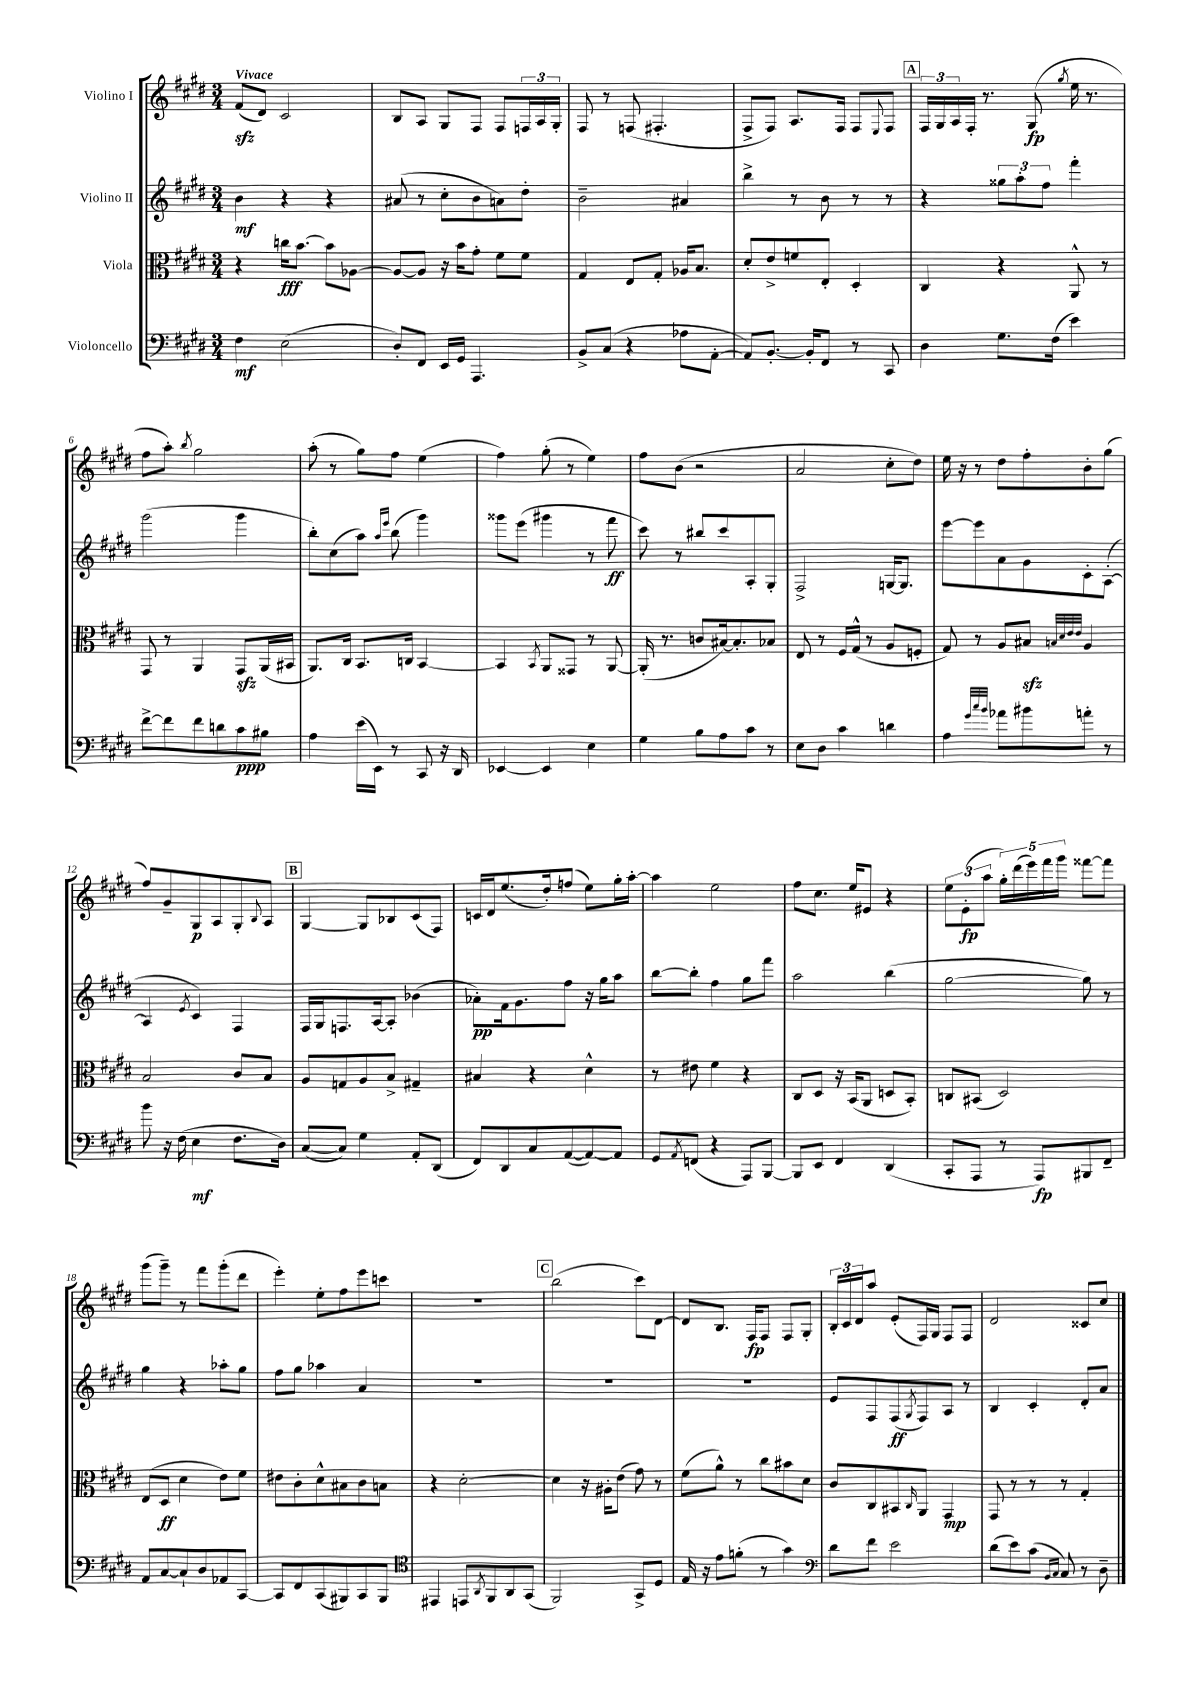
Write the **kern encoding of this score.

**kern	**dynam	**kern	**dynam	**kern	**dynam	**kern	**dynam
*part4	*part4	*part3	*part3	*part2	*part2	*part1	*part1
*staff4	*staff4	*staff3	*staff3	*staff2	*staff2	*staff1	*staff1
*I"Violoncello	*	*I"Viola	*	*I"Violino II	*	*I"Violino I	*
*clefF4	*	*clefC3	*	*clefG2	*	*clefG2	*
*k[f#c#g#d#]	*	*k[f#c#g#d#]	*	*k[f#c#g#d#]	*	*k[f#c#g#d#]	*
*M3/4	*	*M3/4	*	*M3/4	*	*M3/4	*
=1	=1	=1	=1	=1	=1	=1	=1
!	!	!	!	!	!	!LO:TX:a:B:t=Vivace	!
4F#\	mf	4r	.	4b\	mf	(8f#zz/L	.
.	.	.	.	.	.	8d#/J)	.
(2E\	.	16ccn\KL	fff	4r	.	2c#/	.
.	.	[8.b\J	.	.	.	.	.
.	.	8b\L]	.	4r	.	.	.
.	.	[8A-X\J	.	.	.	.	.
=2	=2	=2	=2	=2	=2	=2	=2
8D#'/L)	.	8A-/L_	.	(8a#X/	.	8B/L	.
8FF#/J	.	8A-/J]	.	8r	.	8A/J	.
16EE/LL	.	16r	.	8cc#'\L	.	8G#/L	.
16GG#/JJ	.	16b\KL	.	.	.	.	.
4.AAA/	.	8g#'\J	.	8b\	.	8F#/J	.
.	.	8f#\L	.	8an\)	.	8F#/L	.
.	.	8f#\J	.	8dd#'\J	.	24Fn/L	.
.	.	.	.	.	.	24A/	.
.	.	.	.	.	.	24G#'/JJ	.
=3	=3	=3	=3	=3	=3	=3	=3
8BB^/L	.	4G#/	.	2b~\	.	8F#/	.
(8C#/J	.	.	.	.	.	8r	.
4r	.	8E/L	.	.	.	(8Fn/	.
.	.	8G#'/J	.	.	.	4.F#X'/	.
8A-X\L	.	16A-X/KL	.	4a#X/	.	.	.
.	.	8.B/J	.	.	.	.	.
[8AA'\J	.	.	.	.	.	.	.
=4	=4	=4	=4	=4	=4	=4	=4
8AA/L])	.	8d#'/L	.	4bb^\	.	8F#^/L	.
[8.BB'/J	.	8e^/	.	.	.	8F#/J)	.
.	.	8fn/	.	8r	.	8.A/L	.
16BB'/KL]	.	.	.	.	.	.	.
8FF#/J	.	8E'/J	.	8b\	.	.	.
.	.	.	.	.	.	16F#/Jk	.
8r	.	4D#'/	.	8r	.	8F#/L	.
.	.	.	.	.	.	8qqE/	.
8CC#/	.	.	.	8r	.	8F#/J	.
!!LO:REH:place=s1:t=A
=5	=5	=5	=5	=5	=5	=5	=5
4D#\	.	4C#/	.	4r	.	24F#/LL	.
.	.	.	.	.	.	24G#/	.
.	.	.	.	.	.	24A/	.
.	.	.	.	.	.	16F#'/JJ	.
.	.	.	.	.	.	8.r	.
8.G#\L	.	4r	.	12gg##X\L	.	.	.
.	.	.	.	12aa'\	.	.	.
.	.	.	.	.	.	(8G#/	fp
.	.	.	.	12ff#\J	.	.	.
(16F#\Jk	.	.	.	.	.	.	.
.	.	.	.	.	.	8qgg#/	.
4e\)	.	8AA^^/	.	4fff#'\	.	16ee\	.
.	.	.	.	.	.	8.r	.
.	.	8r	.	.	.	.	.
!!LO:LB:g=z
=6	=6	=6	=6	=6	=6	=6	=6
[8f#^\L	.	8GG#/	.	(2ggg#\	.	8ff#\L	.
8f#\]	.	8r	.	.	.	8aa'\J)	.
.	.	.	.	.	.	8qbb/	.
8f#\	.	4AA/	.	.	.	2gg#\	.
8dn\	.	.	.	.	.	.	.
8c#\	ppp	8GG#zz/L	.	4ggg#\	.	.	.
8B#X\J	.	(16AA/L	.	.	.	.	.
.	.	16BB#X/JJ	.	.	.	.	.
=7	=7	=7	=7	=7	=7	=7	=7
4A\	.	8.AA/L)	.	8bb'\L)	.	(8aa'\	.
.	.	.	.	(8cc#\	.	8r	.
.	.	16C#/Jk	.	.	.	.	.
(16e\LL	.	8.BB/L	.	8aa\J)	.	8gg#\L)	.
16EE\JJ)	.	.	.	.	.	.	.
.	.	.	.	16qqaa/LL	.	.	.
.	.	.	.	16qqeee/JJ	.	.	.
8r	.	.	.	(8bb\	.	8ff#\J	.
.	.	16Cn/Jk	.	.	.	.	.
8CC#/	.	[4BB/	.	4ggg#\)	.	(4ee\	.
16r	.	.	.	.	.	.	.
16DD#/	.	.	.	.	.	.	.
=8	=8	=8	=8	=8	=8	=8	=8
[4EE-X/	.	4BB/]	.	8ggg##X\L	.	4ff#\)	.
.	.	.	.	(8eee\J	.	.	.
.	.	8qBB/	.	.	.	.	.
4EE-/]	.	8AA/L	.	4ggg#X\	.	(8gg#'\	.
.	.	8GG##X/J	.	.	.	8r	.
4E\	.	8r	.	8r	.	4ee\)	.
.	.	[8AA/	.	8fff#\	ff	.	.
=9	=9	=9	=9	=9	=9	=9	=9
4G#\	.	(16AA'/]	.	8ccc#\)	.	8ff#\L	.
.	.	8.r	.	.	.	.	.
.	.	.	.	8r	.	(8b\J	.
8B\L	.	8cn/L	.	8bb#X/L	.	2r	.
8A\	.	[16B#X/k)	.	8ccc#/	.	.	.
.	.	8.B#'/]	.	.	.	.	.
8c#\J	.	.	.	8A'/	.	.	.
8r	.	8B-X/J	.	8G#'/J	.	.	.
=10	=10	=10	=10	=10	=10	=10	=10
8E\L	.	8E/	.	2F#^/	.	2a/	.
8D#\J	.	8r	.	.	.	.	.
4c#\	.	16F#/LL	.	.	.	.	.
.	.	(16G#^^/JJ	.	.	.	.	.
.	.	8r	.	.	.	.	.
4dn\	.	8A/L	.	[16Gn/KL	.	8cc#'\L	.
.	.	.	.	8.G/J]	.	.	.
.	.	8Fn'/J	.	.	.	8dd#\J)	.
=11	=11	=11	=11	=11	=11	=11	=11
4A\	.	8G#/)	.	[8eee\L	.	16ee\	.
.	.	.	.	.	.	16r	.
.	.	8r	.	8eee\]	.	8r	.
32qqg#/LLL	.	.	.	.	.	.	.
32qqcc#/	.	.	.	.	.	.	.
32qqb/JJJ	.	.	.	.	.	.	.
8a-X\L	.	8A/L	.	8a\	.	8dd#\L	.
8b#X\	.	8B#Xzz/J	.	8g#\	.	8ff#'\	.
.	.	32qqBn/LLL	.	.	.	.	.
.	.	32qqd#/	.	.	.	.	.
.	.	32qqe/	.	.	.	.	.
.	.	32qqe/JJJ	.	.	.	.	.
8an'\J	.	4A/	.	8c#'\	.	8b'\	.
8r	.	.	.	([8A'\J	.	(8gg#\J	.
!!LO:LB:g=z
=12	=12	=12	=12	=12	=12	=12	=12
8b\	.	2B/	.	4A/]	.	8ff#/L)	.
16r	.	.	.	.	.	8g#~/	.
(16F#\	.	.	.	.	.	.	.
.	.	.	.	8qe/	.	.	.
4E\	mf	.	.	4c#/)	.	8G#/	p
.	.	.	.	.	.	8A/	.
8.F#\L	.	8c#/L	.	4F#/	.	8G#'/	.
.	.	.	.	.	.	8qqB/	.
.	.	8B/J	.	.	.	8A/J	.
16D#\Jk)	.	.	.	.	.	.	.
!!LO:REH:place=s1:t=B
=13	=13	=13	=13	=13	=13	=13	=13
([8C#/L	.	8A/L	.	16F#/LL	.	[4G#/	.
.	.	.	.	16G#/J	.	.	.
8C#/J])	.	8Gn/	.	8.Fn/	.	.	.
4G#\	.	8A/	.	.	.	8G#/L]	.
.	.	.	.	[16A/k	.	.	.
.	.	8B^/J	.	8A'/J]	.	8B-X/	.
8AA'/L	.	4G#X~/	.	(4b-X\	.	(8c#/	.
(8DD#/J	.	.	.	.	.	8F#/J)	.
=14	=14	=14	=14	=14	=14	=14	=14
8FF#/L)	.	4B#X/	.	8a-X'\L)	pp	16cn/LL	.
.	.	.	.	.	.	16d#/J	.
8DD#/	.	.	.	16f#\k	.	(8.ee/	.
.	.	.	.	8.g#\	.	.	.
8C#/	.	4r	.	.	.	.	.
.	.	.	.	.	.	16dd#'/k)	.
([8AA/	.	.	.	8ff#\J	.	(8ffn/J	.
8AA/_)	.	4d#^^\	.	16r	.	8ee\L)	.
.	.	.	.	16gg#\KL	.	.	.
8AA/J]	.	.	.	8aa\J	.	16gg#'\L	.
.	.	.	.	.	.	[16aa'\JJ	.
=15	=15	=15	=15	=15	=15	=15	=15
8GG#/L	.	8r	.	[8bb\L	.	4aa\]	.
8qAA/	.	.	.	.	.	.	.
(8FFn/J	.	8e#X\	.	8bb'\J]	.	.	.
4r	.	4f#\	.	4ff#\	.	2ee\	.
8AAA/L)	.	4r	.	8gg#\L	.	.	.
[8BBB/J	.	.	.	8fff#\J	.	.	.
=16	=16	=16	=16	=16	=16	=16	=16
8BBB/L]	.	8C#/L	.	2aa\	.	8ff#\L	.
8EE/J	.	8D#/J	.	.	.	8.cc#\J	.
4FF#/	.	16r	.	.	.	.	.
.	.	(16BB/KL	.	.	.	16ee/KL	.
.	.	8AA/J	.	.	.	8e#X/J	.
(4DD#/	.	8Dn/L	.	(4bb\	.	4r	.
.	.	8BB'/J)	.	.	.	.	.
=17	=17	=17	=17	=17	=17	=17	=17
8CC#'/L	.	8Cn/L	.	[2gg#\	.	12ee\L	.
.	.	.	.	.	.	(12e'\	fp
8AAA/J	.	(8BB#X/J	.	.	.	.	.
.	.	.	.	.	.	12aa\J	.
8r	.	2D#/)	.	.	.	20gg#'\LL)	.
.	.	.	.	.	.	(20ddd#\	.
.	.	.	.	.	.	20eee\)	.
8AAA/L)	fp	.	.	.	.	.	.
.	.	.	.	.	.	20fff#\	.
.	.	.	.	.	.	20ggg#\JJ	.
8BBB#X/	.	.	.	8gg#\])	.	[8fff##X\L	.
8FF#~/J	.	.	.	8r	.	8fff##\J]	.
!!LO:LB:g=z
=18	=18	=18	=18	=18	=18	=18	=18
8AA/L	.	(8E/L	.	4gg#\	.	(8ggg#\L	.
[8C#/	.	8D#/J	ff	.	.	8ggg#~\J)	.
8C#`/]	.	4d#\	.	4r	.	8r	.
8D#/	.	.	.	.	.	8fff#\L	.
8AA-X/	.	8e\L)	.	8aa-X'\L	.	(8ggg#'\	.
[8CC#/J	.	8f#\J	.	8gg#\J	.	8ddd#\J	.
=19	=19	=19	=19	=19	=19	=19	=19
8CC#/L]	.	8e#X\L	.	8ff#\L	.	4eee'\)	.
8FF#/	.	8c#'\	.	8gg#\J	.	.	.
(8CC#/	.	8d#^^\	.	4aa-X\	.	8ee'\L	.
8BBB#X/)	.	8B#X\	.	.	.	8ff#\	.
8CC#/	.	8c#\	.	4a/	.	8eee\	.
8BBB#/J	.	8Bn\J	.	.	.	8cccn\J	.
=20	=20	=20	=20	=20	=20	=20	=20
*clefC4	*	*	*	*	*	*	*
4EE#X/	.	4r	.	2.r	.	2.r	.
8EEn/L	.	[2d#'\	.	.	.	.	.
8qAA/	.	.	.	.	.	.	.
8FF#/	.	.	.	.	.	.	.
8AA/	.	.	.	.	.	.	.
(8GG#/J	.	.	.	.	.	.	.
!!LO:REH:place=s1:t=C
=21	=21	=21	=21	=21	=21	=21	=21
2FF#/)	.	4d#\]	.	2.r	.	(2bb\	.
.	.	16r	.	.	.	.	.
.	.	16A#X'\KL	.	.	.	.	.
.	.	(8e\J	.	.	.	.	.
8GG#^/L	.	8g#\)	.	.	.	8ccc#\L)	.
8D#/J	.	8r	.	.	.	[8d#\J	.
=22	=22	=22	=22	=22	=22	=22	=22
16E/	.	(8f#\L	.	2.r	.	8d#/L]	.
16r	.	.	.	.	.	.	.
8e\L	.	8a^^\J)	.	.	.	8.B/J	.
(8fn'\J	.	8r	.	.	.	.	.
.	.	.	.	.	.	16F#/KL	fp
8r	.	8cc#\L	.	.	.	8F#/J	.
4g#\)	.	8b#X\	.	.	.	8F#/L	.
.	.	8d#\J	.	.	.	8G#'/J	.
=23	=23	=23	=23	=23	=23	=23	=23
*clefF4	*	*	*	*	*	*	*
8d#\L	.	8c#/L	.	8e/L	.	24B'/LL	.
.	.	.	.	.	.	24c#/	.
.	.	.	.	.	.	24d#/J	.
8f#\J	.	8C#/	.	8F#/	.	8aa/J	.
2e\	.	8BB#X/	.	(8F#/	ff	(8e'/L	.
.	.	16qqC#/	.	8qG#/	.	.	.
.	.	8AA/J	.	8F#/)	.	16F#/L)	.
.	.	.	.	.	.	16G#/JJ	.
.	.	4GG#/	mp	8A/J	.	8F#/L	.
.	.	.	.	8r	.	8F#/J	.
=24	=24	=24	=24	=24	=24	=24	=24
(8d#\L	.	8GG#/	.	4B/	.	2d#/	.
8e\)	.	8r	.	.	.	.	.
(8c#\J	.	8r	.	4c#'/	.	.	.
16qqBB/LL	.	.	.	.	.	.	.
16qqC#/JJ	.	.	.	.	.	.	.
8C#/)	.	8r	.	.	.	.	.
8r	.	4G#'/	.	8d#'/L	.	8c##X/L	.
8D#~\	.	.	.	8a/J	.	8cc#/J	.
==	==	==	==	==	==	==	==
*-	*-	*-	*-	*-	*-	*-	*-
